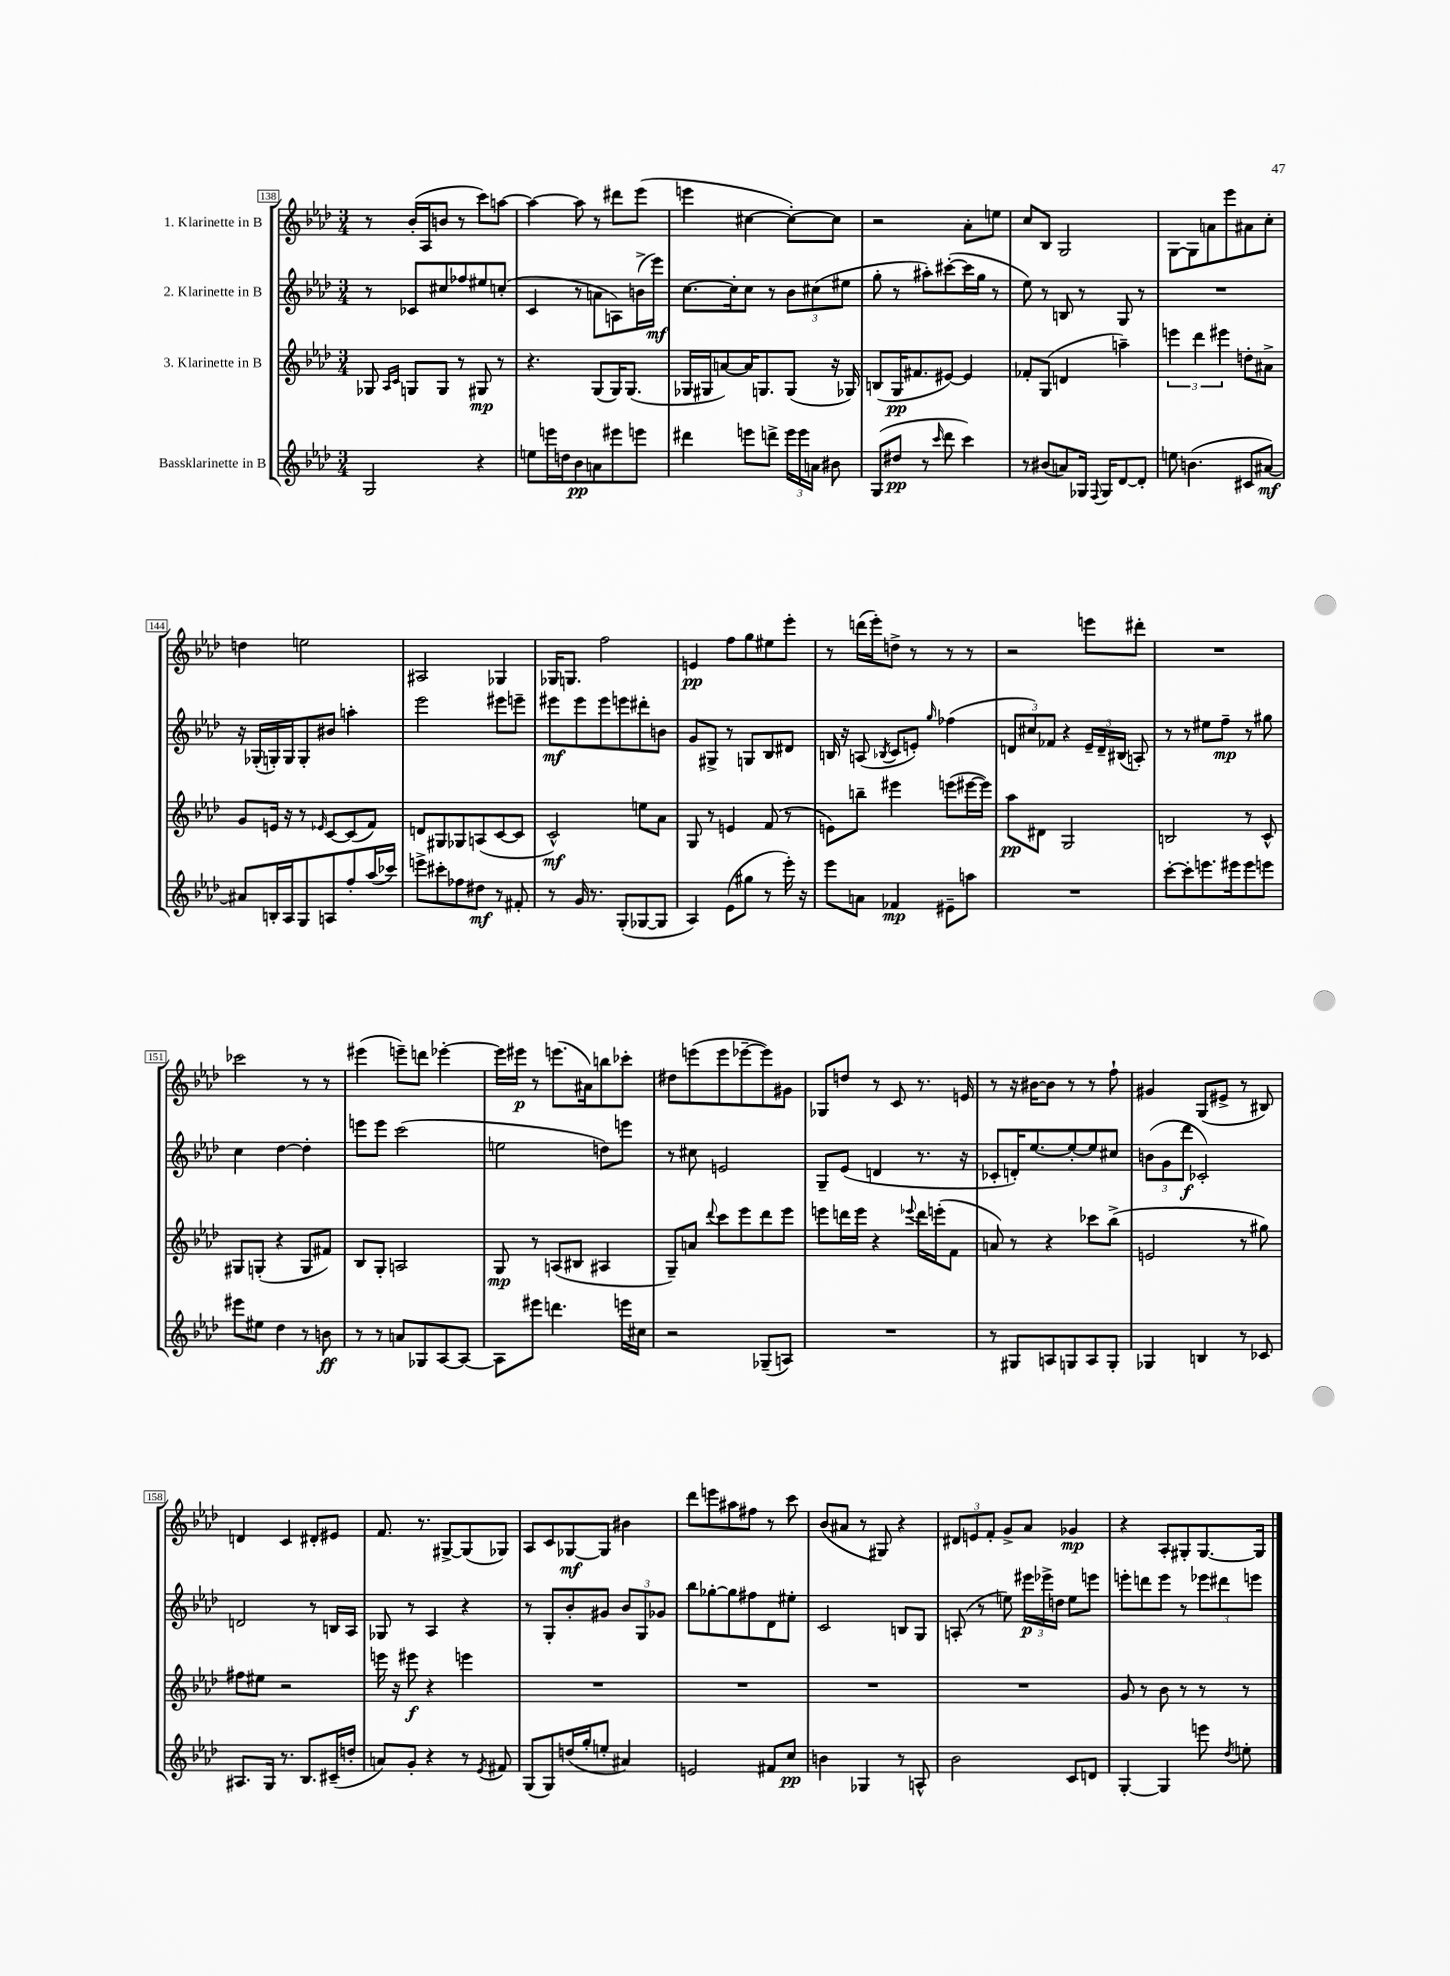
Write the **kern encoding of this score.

**kern	**kern	**kern	**kern
*staff4	*staff3	*staff2	*staff1
*clefG2	*clefG2	*clefG2	*clefG2
*k[b-e-a-d-]	*k[b-e-a-d-]	*k[b-e-a-d-]	*k[b-e-a-d-]
*M3/4	*M3/4	*M3/4	*M3/4
2G	8G-	8r	8r
.	16qqA-	.	.
.	16qqc	.	.
.	8G	8c-	(16b-'
.	.	.	16A-
.	8G	8cc#	8b
.	8r	8ff-	8r
4r	8G#	8ee#	8ccc)
.	8r	(8cc'	[8aa
=	=	=	=
8ee	4.r	4c	4aa_
16eee	.	.	.
16dd	.	.	.
8b-	.	8r	8aa]
8a	(8G	8a	8r
8eee#	16G)	8A)	8ddd#
.	(8.G	.	.
8eee	.	(16b^	(8eee-
.	.	16eee-)	.
=	=	=	=
4ddd#	16G-	[8.cc	4eee
.	16G#	.	.
.	[8a)	.	.
.	.	16cc']	.
8eee	16a]	8cc	[4cc#
.	8.G	.	.
8ddd^	.	8r	.
24eee	(8G	12b-	8cc#'_)
24eee	.	.	.
24a	.	(12cc#	.
8b#	16r	.	8cc#]
.	.	12ee#	.
.	16G-)	.	.
=	=	=	=
(8G	(8B	8gg'	2r
8dd#	16G	8r	.
.	8.f#	.	.
8r	.	8aa#')	.
16qqccc	.	.	.
8ddd-	[8e#)	([8ccc#'	.
4ccc)	4e#]	16ccc#]	8a-'
.	.	16gg	.
.	.	8r	8ee
=	=	=	=
8r	8f-'	8ee-)	8cc
(8b#	(8G	8r	8B-
8a)	4d	8B	2G
16G-	.	8r	.
8qqF	.	.	.
16G-	.	.	.
[8d-	4aa~)	8G	.
8d-']	.	8r	.
=	=	=	=
8ee	6eee	2.r	[8G
(4.b	.	.	8G]
.	6ddd-	.	.
.	.	.	8a
.	6eee#	.	.
.	.	.	8eee-
8c#	8dd'	.	8a#
[8a#)	8a#^	.	8cc'
=	=	=	=
8a#]	8g	16r	4dd
.	.	(16G-'	.
16B'	16e	16G')	.
16A-	16r	16G	.
8G	8r	8G'	2ee
.	16qqe-	.	.
8A	[8c	8b#	.
8ff'	(8c]	4aa'	.
(16aa-	8f)	.	.
16ccc-)	.	.	.
=	=	=	=
8eee^	8d	2eee-	2A#
8ccc#'	8G#	.	.
8ff-	8G-	.	.
8dd#	(8A	.	.
8r	[8c	8eee#	4G-
8f#'	8c]	8eee~	.
=	=	=	=
8r	2c^^)	8eee#	16G-
.	.	.	8.G
16g	.	8eee#	.
8.r	.	.	.
.	.	8eee#	2ff
(8G'	.	8eee	.
[8G-	8ee	8ddd#'	.
8G-]	8a-	8b	.
=	=	=	=
4A-)	8G	8g	4e
.	8r	8G#^	.
(8e-	4e	8r	8ff
8gg#	.	8G	8gg
8r	(8f	8B-	8ee#
16eee-')	8r	8d#	8eee-'
16r	.	.	.
=	=	=	=
8eee-	8e)	16B	8r
.	.	16r	.
8a	8bb~	(8A	(16ddd
.	.	.	16eee-')
.	.	8qB-	.
4f-	4eee#	8c	8dd^
.	.	8e')	8r
.	.	16qqgg	.
8e#~	(8eee	(4ff-	8r
8aa	[16eee#	.	8r
.	16eee#])	.	.
=	=	=	=
2.r	8aa-	12d	2r
.	.	12cc#)	.
.	8d#	.	.
.	.	12f-	.
.	2G	4r	.
.	.	24e-~	8eee
.	.	24d~	.
.	.	(24B#	.
.	.	8A')	8ddd#'
=	=	=	=
[8ccc'	2B	8r	2.r
8ccc']	.	8r	.
8.eee	.	8ee#	.
.	.	8ff~	.
16eee#	.	.	.
8eee#	8r	8r	.
8eee	8c^^	8gg#	.
=	=	=	=
8eee#	8G#	4cc	2ccc-
8ee#	(8G'	.	.
4dd-	4r	[4dd-	.
8r	8G	4dd-']	8r
8b	8f#)	.	8r
=	=	=	=
8r	8B-	8eee	(4eee#
8r	8G'	8eee	.
8a	2A	(2ccc	8eee~)
8G-	.	.	8ddd
[8A-	.	.	[4eee-'
8A-_	.	.	.
=	=	=	=
8A-]	8G	2ee	16eee-]
.	.	.	16eee#
8eee#	8r	.	8r
4.ddd	(8A	.	(8.eee
.	8B#	.	.
.	.	.	16a#)
.	4A#	8dd)	8bb
16eee	.	8eee	8ccc-'
16cc#	.	.	.
=	=	=	=
2r	8G~)	8r	8dd#
.	8a	8cc#	(8eee
.	8qqddd-	.	.
.	8ccc	2e	8eee
.	8eee-	.	[8eee-~
(8G-~	8ddd-	.	8eee-])
8A)	8eee-	.	8g#
=	=	=	=
2.r	8eee	8G~	8G-
.	16ddd	(8e-	8dd
.	16eee	.	.
.	4r	4d	8r
.	.	.	8c
.	8qqeee-	.	.
.	16ddd	8.r	8.r
.	(16eee'	.	.
.	8f	.	.
.	.	16r	16e
=	=	=	=
8r	8a)	8c-'	8r
8G#	8r	16d')	16r
.	.	[8.ee-	[16b#
8A	4r	.	8b#]
8G	.	8ee-'_	8r
8A	8ccc-	8ee-]	8r
8G'	(8bb-^	8cc#	8ff`
=	=	=	=
4G-	2e	(12b	4g#
.	.	12g	.
.	.	12ddd-	.
4B	.	2c-')	(8G
.	.	.	8e#^
8r	8r	.	8r
8c-	8gg#)	.	8B#)
=	=	=	=
8.A#	8ff#	2d	4d
.	8ee#	.	.
16G	.	.	.
8.r	2r	.	4c
8.B-	.	.	.
.	.	8r	8d#'
(16c#~	.	16B	8e#
16dd'	.	16A-	.
=	=	=	=
8a)	16eee	8G-	8.f
.	16r	.	.
8g'	8eee#	8r	.
.	.	.	8.r
4r	4r	4A-	.
.	.	.	[8G#^
8r	4eee	4r	(8G#]
8qe-	.	.	.
8f#	.	.	8G-)
=	=	=	=
(8G	2.r	8r	8A-
8G)	.	8G'	8c
(16dd	.	8b-'	[8G-
16gg'	.	.	.
8ee'	.	8g#	8G-]
4a#)	.	12b-	4b#
.	.	12G	.
.	.	12g-	.
=	=	=	=
2e	2.r	8bb-	8ddd-
.	.	[8gg-'	8eee
.	.	8gg-]	8aa#
.	.	8ff#	8ff#
8f#	.	8d-	8r
8cc	.	8ee#'	8ccc
=	=	=	=
4b	2.r	2c	(8b-
.	.	.	8a#
4G-	.	.	8r
.	.	.	8G#)
8r	.	8B	4r
8A^^	.	8G	.
=	=	=	=
2b-	2.r	(8A'	12d#
.	.	.	12e
.	.	8r	.
.	.	.	12f'
.	.	8ee)	8g^
.	.	24eee#	8a-
.	.	24eee-^	.
.	.	24dd	.
8c	.	8ee	4g-
8d	.	8eee	.
=	=	=	=
[4G'	8g	8eee'	4r
.	8r	8ddd	.
4G]	8b-	8eee	8A-'
.	8r	8r	8G#'
8eee	8r	12eee-	[8.G#
.	.	12ddd#	.
8qdd-	.	.	.
8ee'	8r	.	.
.	.	12eee	.
.	.	.	16G#]
==	==	==	==
*-	*-	*-	*-
